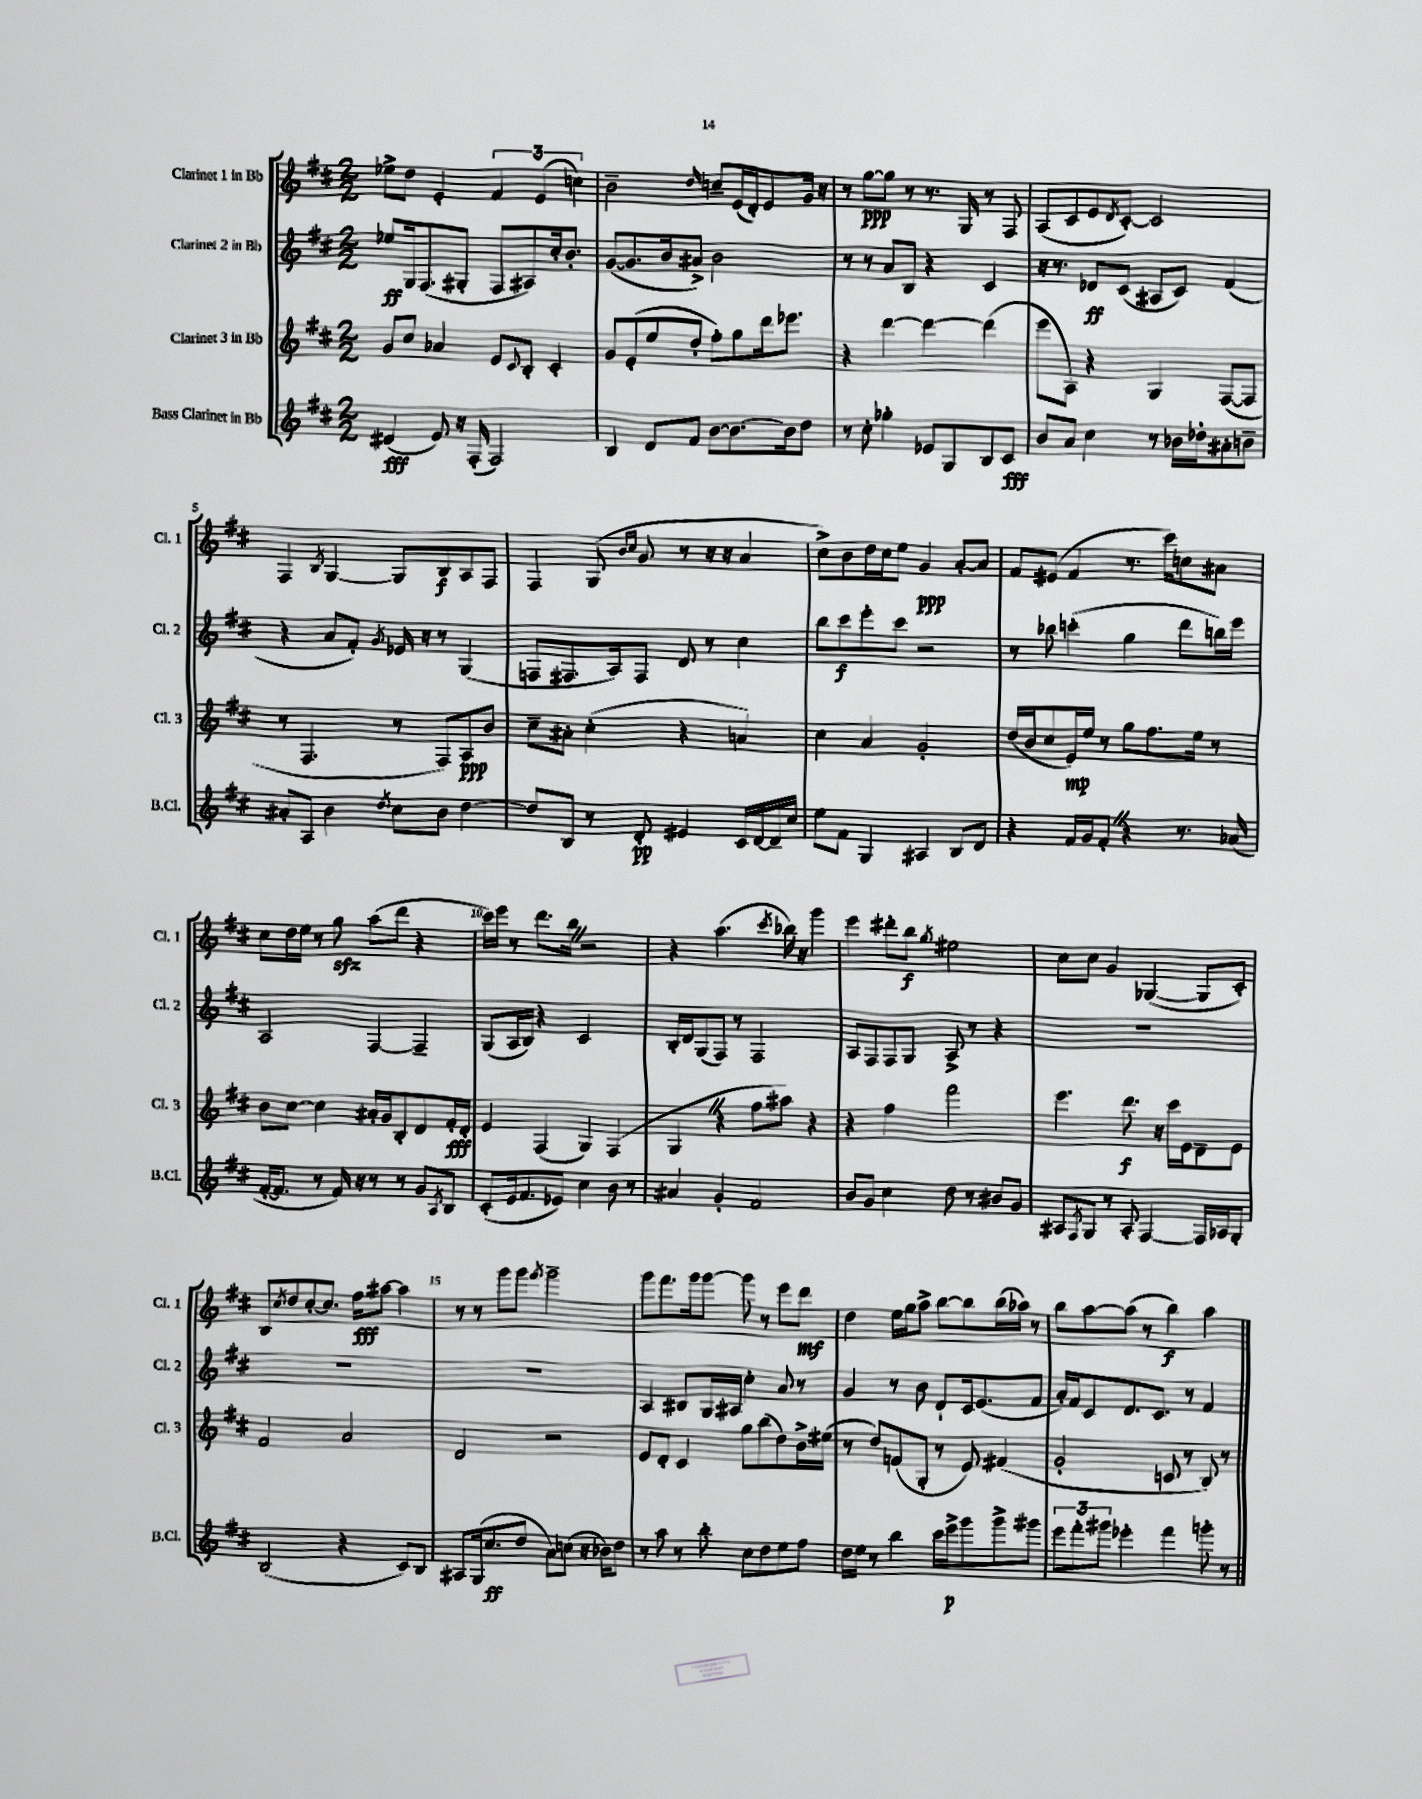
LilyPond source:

<<
\new StaffGroup <<
\new Staff = "s0" \with { instrumentName = "Clarinet 1 in Bb" shortInstrumentName = "Cl. 1" } {
    \clef treble \key d \major \numericTimeSignature \time 2/2
    ees''8-> d''8 e'4-. \tuplet 3/2 { fis'4 e'4( c''4) } |
    b'2-- \grace { d''16 } c''8-- e'16( d'16-.) e'8 g'16 r16 |
    r8 g''8~\ppp g''8 r8 r8. g16 r8 fis8 |
    a8( cis'8 e'8 \acciaccatura { d'8 } cis'8~-.) cis'2 |
    fis4 \acciaccatura { b8 } g4~ g8 b8\f a8 fis8 |
    fis4 g8( \grace { b'16 cis''16 } g'8 r8 r16 r16 a'4 |
    cis''8->) b'8 d''16 cis''16 e''8 g'4\ppp a'8~-. a'8 |
    fis'8 eis'8( fis'4 r8. cis'''16) c''8 ais'8 |
    cis''8 d''16 e''16 r8 g''8\sfz a''8( d'''8 r4 |
    cis'''16) e'''16 r8 d'''8. b''16 \once \override BreathingSign.text = \markup { \musicglyph "scripts.caesura.straight" } \breathe r2 |
    r4 a''4.( \acciaccatura { cis'''8 } bes''16) r16 g'''4 |
    e'''4 dis'''8-. b''8\f \acciaccatura { g''8 } eis''2 |
    cis''8 cis''8 g'4 ges4~( ges8 cis'8-.) |
    b8 \acciaccatura { cis''8 } d''8 cis''8~-. cis''8. fis''16\fff ais''8~ ais''4 |
    r8 r8 g'''8 g'''8 \acciaccatura { fis'''8 } g'''2-- |
    g'''8 fis'''8. g'''16 g'''8~ g'''8 r8 e'''8 d'''8\mf |
    d''4 e''16 g''16 a''8-> b''8~ b''8 b''16( aes''16) r8 |
    b''8 a''8~ a''8( r8 b''4\f) a''4 \bar "|." |
}
\new Staff = "s1" \with { instrumentName = "Clarinet 2 in Bb" shortInstrumentName = "Cl. 2" } {
    \clef treble \key d \major \numericTimeSignature \time 2/2
    ees''8\ff g16 fis8.( gis8-. fis8 ais8) cis''16-. b'8.-. |
    g'8~( g'8. b'16 ais'8->) b'2 |
    r8 r8 a'8 b8 r4 cis'4 |
    r16 r8. des'8\ff cis'8( ais8 cis'8) fis'4( |
    r4 a'8 fis'8-.) \acciaccatura { g'8 } ees'16 r16 r8 g4( |
    f8 fis8. a16) fis8 d'8 r8 cis''4 |
    b''8 cis'''8\f e'''8-. cis'''8 r2 |
    r8 bes''8 c'''4-.( g''4 d'''8 b''16) e'''16 |
    a2 fis4~ fis4-- |
    g8( a16 b16) r4 cis'2 |
    b16-. d'16 g8( fis8) r8 fis2 |
    a8 fis8 fis8 g8 a8-> r8 r4 |
    R1 |
    R1 |
    R1 |
    a4 bis8 g16 ais16 cis''4-. a'8 r8 |
    g'4 r8 b'8 d'8-! cis'16 e'8.( fis'8 |
    a'16-.) fis'16 cis'8 d'8. cis'8. r8 fis'4 \bar "|." |
}
\new Staff = "s2" \with { instrumentName = "Clarinet 3 in Bb" shortInstrumentName = "Cl. 3" } {
    \clef treble \key d \major \numericTimeSignature \time 2/2
    g'8 cis''8 aes'4 e'8 \appoggiatura { cis'8 } b8-. cis'4-. |
    g'8 e'8-.( e''8 d''8-. fis''8-.) g''8 d'''16 ees'''8. |
    r4 d'''4~ d'''4~ d'''4( |
    e'''8 a8) r4 g4 fis8~( fis8 |
    r8 fis4. r8 fis8) a8\ppp b'8 |
    cis''8-- ais'8-. cis''4-.( r4 a'4) |
    cis''4 a'4 g'2-. |
    d''16( b'16 cis''8 e'16\mp) e''16 r8 g''8 fis''8. e''16 r8 |
    b'8 cis''8~ cis''4 ais'16-. g'16 b8-. d'8 fis'16-.\fff d'16-. |
    e'4 fis4( g4) fis4( |
    g4 \once \override BreathingSign.text = \markup { \musicglyph "scripts.caesura.straight" } \breathe r4 fis''8 ais''8) r4 |
    r4 fis''4 fis'''2 |
    e'''4. d'''8.\f r16 cis'''16 e'16 d'8-- e'8 |
    fis'2 a'2 |
    d'2 r2 |
    e'8 d'8-. cis'4 g''8 b''8( d''8) b'16-> eis''16( |
    r8 d''8) f'8( g8-. r8 e'8) fis'4( |
    g'2-. c'8 r8 b8) r8 \bar "|." |
}
\new Staff = "s3" \with { instrumentName = "Bass Clarinet in Bb" shortInstrumentName = "B.Cl." } {
    \clef treble \key d \major \numericTimeSignature \time 2/2
    dis'4\fff( e'8) r16 fis16-.( fis2) |
    b4 d'8 fis'8 b'8~ b'8.~ b'16 d''8 |
    r8 cis''8-. ges''4-. ees'8 g8 b8 cis'8\fff |
    b'8 a'8 cis''4 r8 bes'16 des''16-. ais'8-. b'8-- |
    ais'8-. a8 b'4 \acciaccatura { d''8 } cis''8 b'8 d''4~ |
    d''8 b8 r8 d'8-.\pp eis'4 cis'16 d'16~ d'16-- cis''16 |
    e''8 fis'8 g4 ais4 b8 d'8 |
    r4 fis'16 g'16 fis'8-. \once \override BreathingSign.text = \markup { \musicglyph "scripts.caesura.straight" } \breathe r4 r8. aes'16( |
    fis'16~-. fis'8. r8 fis'16) r16 r8 r8 g'8 \acciaccatura { a8 } b8 |
    cis'8-.( e'16 fis'8. ees'8) cis''4 b'8 r8 |
    ais'4 g'4-. fis'2 |
    b'8 g'8 cis''4 d''8 r8 bis'8 g'8 |
    ais8 \acciaccatura { fis8 } g8 r8 ais8-. fis4~ fis16 aes16 g8-. |
    b2( r4 cis'8) b8 |
    ais8 g16( cis''8.\ff d''8 a'8) c''8( r16 bes'16) d''8 |
    r8 a''8 r8 b''8-. cis''8 d''8 e''8 fis''8 |
    d''16 e''16 r8 b''4 cis'''16 e'''16->\p g'''8 g'''8-> gis'''8 |
    \tuplet 3/2 { e'''8 fis'''8-. gis'''8 } ees'''4-. fis'''4 g'''8-. r8 \bar "|." |
}
>>
>>
\layout { \context { \Score \override BarNumber.break-visibility = ##(#f #t #t) barNumberVisibility = #(every-nth-bar-number-visible 5) } }
